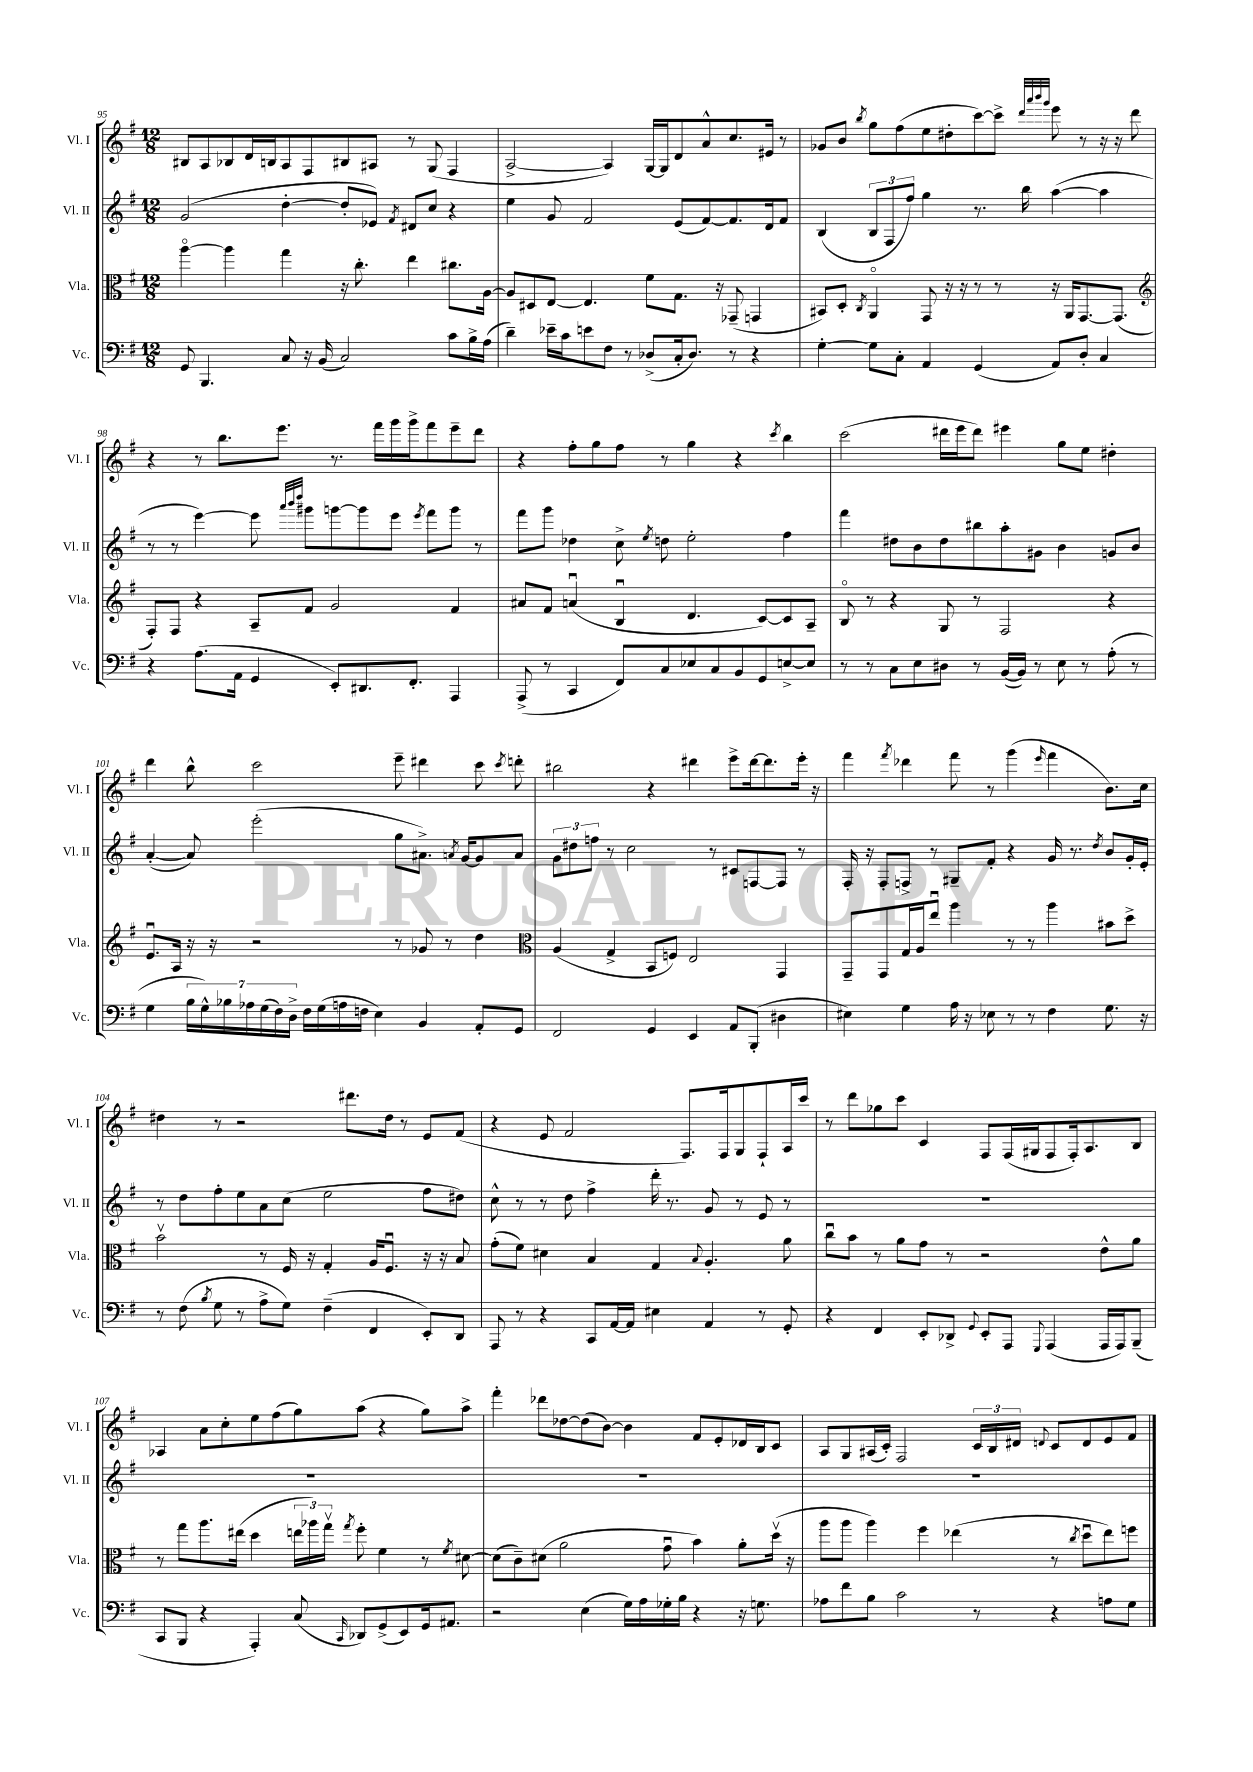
<<
\new StaffGroup <<
\new Staff = "s0" \with { instrumentName = "Vl. I" shortInstrumentName = "Vl. I" } {
    \clef treble \key g \major \numericTimeSignature \time 12/8
    \autoBeamOff bis8[ a8 bes8 d'16 b16 a8 fis8 bis8 ais8] r8 g8( fis4 |
    a2~-> a4) g16[~ g16 d'8 a'8-^ c''8. eis'16] r8 |
    ges'8[ b'8] \acciaccatura { b''8 } g''8[ fis''8( e''8 dis''8-. c'''8~) c'''8]-> \grace { d'''32[ a'''32 b'''32 g'''32] } e'''8 r8 r16 r16 d'''8 |
    r4 r8 b''8.[ e'''8.] r8. fis'''16[ g'''16 g'''16-> fis'''8 e'''8-- d'''8] |
    r4 fis''8[-. g''8 fis''8] r8 g''4 r4 \acciaccatura { c'''8 } b''4 |
    c'''2( dis'''16[ e'''16 dis'''8]) eis'''4 g''8[ e''8] dis''4-. |
    d'''4 b''8-^ c'''2 e'''8-- dis'''4 c'''8 \acciaccatura { c'''8 } d'''8-. |
    bis''2 r4 dis'''4 e'''8[-> dis'''16~ dis'''8. e'''16]-. r16 |
    fis'''4 \acciaccatura { fis'''8 } des'''4 fis'''8 r8 g'''4( \grace { e'''16 } fis'''4 b'8.[) c''16] |
    dis''4 r8 r2 dis'''8.[ dis''16] r8 e'8[ fis'8]( |
    r4 e'8 fis'2 fis8.[) fis16 g8 fis8-! a16 c'''16] |
    r8 d'''8[ ges''8 c'''8] c'4 fis8[ fis16( gis16 fis8 fis16-.) a8. b8] |
    aes4 a'8[ c''8-. e''8 fis''8( g''8) a''8]( r4 g''8[) a''8]-> |
    fis'''4-. des'''8[ des''8~ des''8( b'8]~) b'4 fis'8[ e'8-. des'16 b16 c'8] |
    a8[ g8 ais16( c'16]-.) fis2 \tuplet 3/2 { c'16[ b16 dis'16] } \appoggiatura { d'8 } c'8[ d'8 e'8 fis'8] \bar "|." |
}
\new Staff = "s1" \with { instrumentName = "Vl. II" shortInstrumentName = "Vl. II" } {
    \clef treble \key g \major \numericTimeSignature \time 12/8
    \autoBeamOff g'2( d''4~-. d''8[-. ees'8]) \acciaccatura { fis'8 } dis'8[ c''8] r4 |
    e''4 g'8 fis'2 e'8[( fis'8~) fis'8. d'16 fis'8] |
    b4( \tuplet 3/2 { b8[ fis8 fis''8]) } g''4 r8. b''16 a''4~( a''4 |
    r8 r8 e'''4~) e'''8 \grace { a'''32[ b'''32 d''''32] } gis'''8[ g'''8~ g'''8 e'''8] \acciaccatura { e'''8 } fis'''8[ g'''8] r8 |
    fis'''8[ g'''8] des''4 c''8-> \acciaccatura { e''8 } d''8 e''2-. fis''4 |
    fis'''4 dis''8[ b'8 dis''8 bis''8 a''8-. gis'8] b'4 g'8[ b'8] |
    a'4~-.( a'8) e'''2-.( g''8[ ais'8.]->) \acciaccatura { a'8 } g'16[~ g'8 a'8] |
    \tuplet 3/2 { g'8[ dis''8 f''8] } r8 c''2 r8 cis'8[ f8~ f8] r8 |
    fis16-. r16 fis8[-. f8]-> r8 gis8[-- fis'8]-. r4 g'16 r8. \acciaccatura { d''8 } b'8[ g'16-. e'16]-. |
    r8 d''8[ fis''8-. e''8 a'8 c''8]( e''2 fis''8[ dis''8]) |
    c''8-^ r8 r8 d''8 fis''4-> d'''16-. r8. g'8 r8 e'8 r8 |
    R1. |
    R1. |
    R1. |
    R1. \bar "|." |
}
\new Staff = "s2" \with { instrumentName = "Vla." shortInstrumentName = "Vla." } {
    \clef alto \key g \major \numericTimeSignature \time 12/8
    \autoBeamOff a''4~\flageolet a''4 g''4 r16 c''8.-. e''4 cis''8.[ a16]~ |
    a8[ dis8 e8]~ e4. fis'8[ g8.] r16 ges,8--( g,4 |
    bis,8[) d8]-. \acciaccatura { c8 } a,4\flageolet g,8 r16 r16 r8 r8 r16 a,16[ g,8.~ g,8.]( |
    \clef treble fis8[-.) fis8] r4 a8[-- fis'8] g'2 fis'4 |
    ais'8[ fis'8] a'4\downbow( b4\downbow d'4. c'8[~) c'8 a8]-- |
    b8\flageolet r8 r4 g8 r8 fis2 r4 |
    e'8.[\downbow a16] r16 r16 r2 r8 ges'8 r8 d''4 |
    \clef alto a4( g4-> b,8[ f8]) e2 g,4 |
    g,8[-- g,8 g16 a16 e''8]\downbow a''4 r8 r8 a''4 bis'8[ d''8]-> |
    b'2\upbow r8 fis16 r16 g4-. a16[ fis8.]\downbow r16 r16 b8 |
    g'8[-.( fis'8]) dis'4 b4 g4 \appoggiatura { b8 } a4.-. a'8 |
    c''8[\downbow b'8] r8 a'8[ g'8] r8 r2 e'8[-^ a'8] |
    r8 g''8[ a''8. eis''16]( d''4 \tuplet 3/2 { e''16[ aes''16) g''16]\upbow } \acciaccatura { g''8 } fis''8-. fis'4 r8 \acciaccatura { fis'8 } dis'8~ |
    dis'8[( c'8--) dis'8]( a'2 g'8\downbow b'4) a'8[-. d''16]\upbow( r16 |
    a''8[ a''8] a''4) fis''4 ees''4( r8 \acciaccatura { c''8 } d''8[\downbow ees''8) f''8] \bar "|." |
}
\new Staff = "s3" \with { instrumentName = "Vc." shortInstrumentName = "Vc." } {
    \clef bass \key g \major \numericTimeSignature \time 12/8
    \autoBeamOff g,8 b,,4. c8 r16 b,16( c2) c'8[ b16-> a16]( |
    d'4--) ees'16[-- c'16 e'8 fis8] r8 des8[->( c16-. des8.]) r8 r4 |
    g4~-. g8[ c8]-. a,4 g,4( a,8[) d8]-. c4 |
    r4 a8.[( a,16] g,4 e,8[-.) dis,8. fis,8.]-. a,,4 |
    a,,8->( r8 c,4 fis,8[) c8 ees8 c8 b,8 g,8 e8~-> e8] |
    r8 r8 c8[ e8 dis8] r8 b,16[~( b,16]) r8 e8 r8 a8-.( r8 |
    g4 \tuplet 7/4 { b16[ g16-^) bes16 aes16 g16( fis16) d16]-> } fis16[ g16( a16 f16] e4) b,4 a,8[-. g,8] |
    fis,2 g,4 e,4 a,8[ b,,8]-.( dis4 |
    eis4) g4 a16 r16 ees8 r8 r8 fis4 g8. r16 |
    r8 fis8( \acciaccatura { b8 } g8 r8 a8[-> g8]) fis4--( fis,4 e,8[-.) d,8] |
    a,,8 r8 r4 c,8[ a,16~ a,16] eis4 a,4 r8 g,8-. |
    r4 fis,4 e,8[-. des,8]-> \appoggiatura { g,8 } e,8[-. a,,8] \appoggiatura { g,,8 } a,,4( a,,16[ a,,16) b,,8]--( |
    c,8[ b,,8] r4 a,,4-.) c8( \grace { c,16 } des,8[) g,8->( e,8) g,16 ais,8.] |
    r2 e4( g16[) a16 ges16-. b16] r4 r16 g8. |
    aes8[ fis'8 b8] c'2 r8 r4 a8[ g8] \bar "|." |
}
>>
>>
\layout { \context { \Score currentBarNumber = #95 } }
